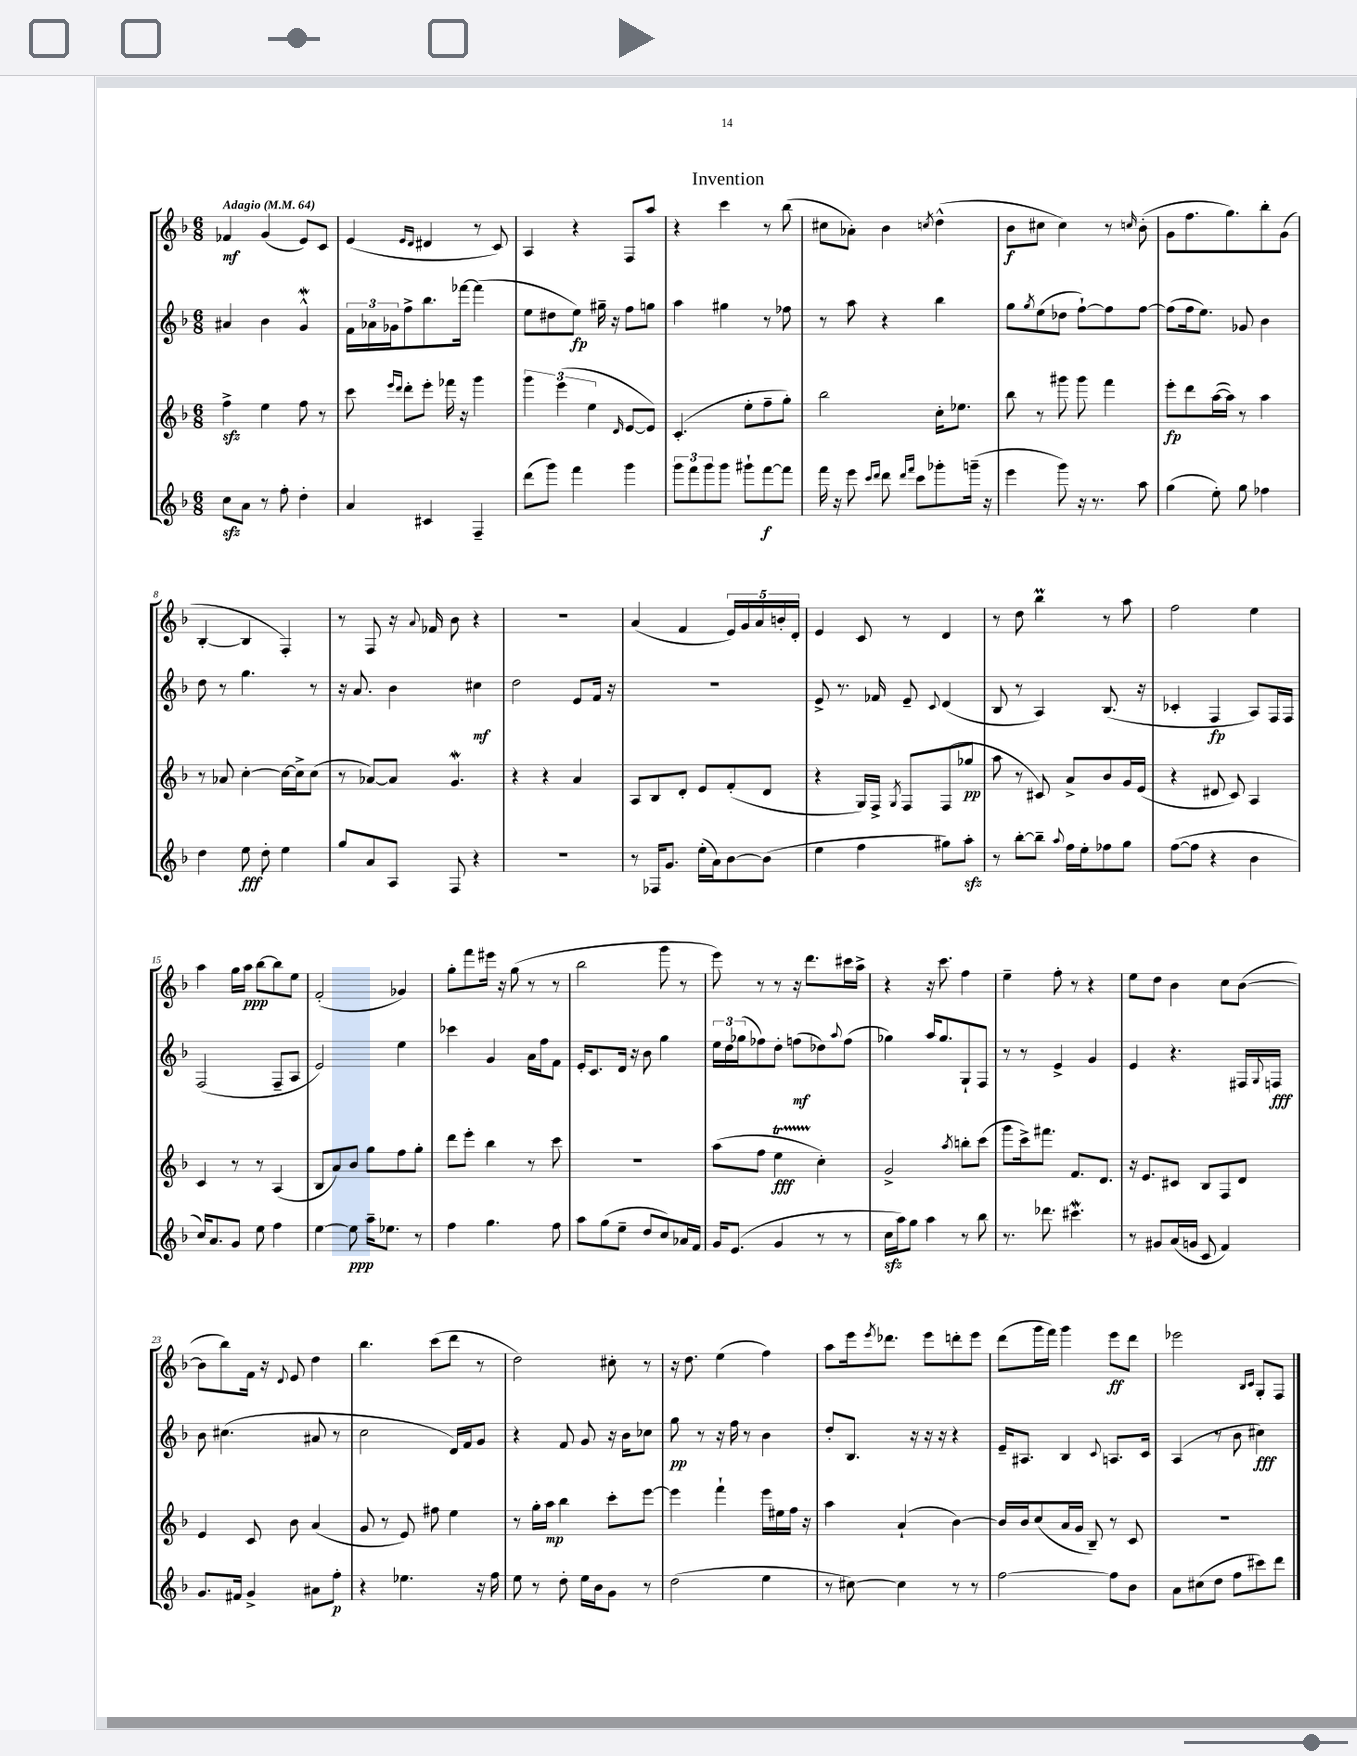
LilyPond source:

\header { title = "Invention" }
<<
\new StaffGroup <<
\new Staff = "s0" {
    \clef treble \key f \major \numericTimeSignature \time 6/8 \tempo "Adagio" 4 = 64
    fes'4\mf g'4( e'8) c'8 |
    e'4( \grace { e'16 d'16 } dis'4 r8 c'8) |
    a4 r4 f8 a''8 |
    r4 c'''4 r8 bes''8( |
    cis''8 aes'8-.) bes'4 \acciaccatura { c''8 } d''4-^( |
    bes'8\f cis''8 cis''4) r8 \grace { c''16 } bes'8-.( |
    g'8 f''8. g''8.) bes''8-. g'8( |
    bes4~-. bes4 f4-.) |
    r8 f8 r16 \appoggiatura { a'8 } fes'16 bes'8 r4 |
    R2. |
    a'4( f'4 \tuplet 5/4 { e'16) g'16 a'16 b'16-. d'16-. } |
    e'4 c'8 r8 d'4 |
    r8 d''8 bes''4\prall r8 a''8 |
    f''2 e''4 |
    a''4 g''16 a''16\ppp bes''8~ bes''8 e''8 |
    f'2-.( ges'4) |
    g''8-. f'''8 eis'''16 r16 g''8( r8 r8 |
    bes''2 g'''8 r8 |
    e'''8) r8 r8 r16 d'''8. cis'''16 a''16-> |
    r4 r16 c'''8. f''4 |
    e''4-- f''8-. r8 r4 |
    e''8 d''8 bes'4 c''8 bes'8~( |
    bes'8 bes''8) f'16 r16 \appoggiatura { d'8 } e'8 d''4 |
    bes''4. c'''8( d'''8 r8 |
    d''2) cis''8-. r8 |
    r16 d''8. e''4( f''4) |
    a''8 e'''16 \acciaccatura { e'''8 } des'''8. e'''8 d'''8-. e'''8 |
    d'''8( g'''16 f'''16) g'''4 e'''8\ff d'''8 |
    ees'''2 \grace { bes16 c'16 } g8-. f8 \bar "|." |
}
\new Staff = "s1" {
    \clef treble \key f \major \numericTimeSignature \time 6/8
    ais'4 bes'4 g'4-^\mordent |
    \tuplet 3/2 { f'16 aes'16 ges'16 } f''8-> bes''8. fes'''16~ fes'''4( |
    e''8 dis''8 e''8\fp) gis''16-- r16 f''8 g''8 |
    a''4 gis''4 r8 fes''8 |
    r8 a''8 r4 bes''4 |
    g''8 \acciaccatura { g''8 } e''8( des''8 f''8~-!) f''8 f''8~ |
    f''8( f''16 e''8.) ges'8 bes'4 |
    d''8 r8 g''4. r8 |
    r16 a'8. bes'4 cis''4\mf |
    d''2 e'8 f'16 r16 |
    R2. |
    e'8-> r8. fes'16 e'8-- \appoggiatura { c'8 } d'4( |
    bes8 r8 a4) bes8.( r16 |
    ces'4-. f4\fp a8) f16 f16 |
    f2( f8-- a8 |
    e'2) e''4 |
    ces'''4 g'4 a'16 f''16 f'8 |
    e'16-. c'8. d'16 r16 bes'8 g''4 |
    \tuplet 3/2 { e''16 d''16 ges''16( } fes''8) d''8-. f''8\mf( des''8) \appoggiatura { a''8 } f''8( |
    ges''4) a''16 ges''8. g8-! f8 |
    r8 r8 e'4-> g'4 |
    e'4 r4. fis16 \appoggiatura { g8 } f16\fff |
    bes'8 cis''4.( ais'8 r8 |
    c''2 d'16) f'16 g'8 |
    r4 f'8 g'8 r16 bes'16 ces''8 |
    g''8\pp r8 r16 f''16 r8 bes'4 |
    d''8-. bes8. r16 r16 r16 r4 |
    e'16-- ais8. bes4 \appoggiatura { c'8 } a8. c'16 |
    a4( r8 bes'8 cis''4\fff) \bar "|." |
}
\new Staff = "s2" {
    \clef treble \key f \major \numericTimeSignature \time 6/8
    f''4->\sfz e''4 f''8 r8 |
    c'''8 \grace { e'''16 d'''16 } d'''8-. e'''8-. fes'''16 r16 g'''4 |
    \tuplet 3/2 { g'''4 e'''4( e''4 } \grace { d'16 } e'8~ e'8) |
    c'4.-.( e''8-. f''8-- g''8-.) |
    bes''2 c''16-. ees''8. |
    bes''8 r8 gis'''8 gis'''8 f'''4 |
    e'''8-.\fp d'''8 a''16~( a''16) r8 a''4 |
    r8 aes'8 c''4~-. c''16~ c''16-> c''8( |
    r8 aes'8~) aes'8 g'4.\mordent |
    r4 r4 a'4 |
    a8 bes8 d'8-. e'8 f'8-.( d'8 |
    r4 g16) f16-> \acciaccatura { g8 } f8 f8( ges''8\pp |
    a''8 r8 cis'8) a'8-> bes'8 g'16 e'16( |
    r4 dis'8 c'8) a4 |
    c'4 r8 r8 a4( |
    bes8 a'8) bes'8 g''8 f''8 g''8-. |
    d'''8 e'''8-. bes''4 r8 c'''8 |
    R2. |
    a''8( f''8 e''4\startTrillSpan\fff c''4-.\stopTrillSpan) |
    g'2-> \acciaccatura { a''8 } b''8-. c'''8( |
    g'''8 c'''16->) fis'''8. f'8. d'8. |
    r16 e'8. cis'8 bes8 f8 d'8 |
    e'4 c'8 bes'8 a'4( |
    g'8 r8 e'8) fis''8 e''4 |
    r8 g''16-. a''16\mp bes''4 c'''8-. e'''8~ |
    e'''4 f'''4-! e'''16 eis''16 f''16 r16 |
    a''4 a'4-!( bes'4~) |
    bes'16 bes'16 c''8( a'16 g'16 bes8--) r8 c'8 |
    R2. \bar "|." |
}
\new Staff = "s3" {
    \clef treble \key f \major \numericTimeSignature \time 6/8
    c''8\sfz a'8 r8 f''8-. d''4-. |
    a'4 cis'4 f4-- |
    d'''8( g'''8) f'''4 g'''4 |
    \tuplet 3/2 { g'''8 f'''8 g'''8 } g'''8 gis'''8-! f'''8~\f f'''8 |
    f'''16 r16 e'''8 \grace { c'''16 d'''16 } d'''8 \grace { d'''16 f'''16 } c'''8 ges'''8-. g'''16--( r16 |
    e'''4 g'''8) r16 r8. a''8 |
    g''4( e''8-.) g''8 fes''4 |
    d''4 e''8\fff d''8-. e''4 |
    g''8 a'8 a8 f8 r4 |
    R2. |
    r8 fes16 g'8. e''16-.( a'16) bes'8~ bes'8( |
    e''4 f''4 gis''8) a''8-.\sfz |
    r8 bes''8~-. bes''8-- \appoggiatura { a''8 } f''16 e''16-. fes''8 g''8 |
    f''8~( f''8 r4 bes'4 |
    c''16) a'8. g'8 e''8 f''4 |
    e''4~ e''8\ppp a''16-- ees''8. r8 |
    f''4 g''4. f''8 |
    a''8 g''8( e''8-- d''8 c''8) aes'16 f'16 |
    g'16 e'8.( g'4 r8 r8 |
    c''16\sfz a''16) g''8 a''4 r8 bes''8 |
    r8. des'''8. cis'''4.\mordent |
    r8 gis'8 a'16( g'16 c'8 f'4) |
    g'8. fis'16 g'4-> ais'8 f''8-.\p |
    r4 ees''4. r16 f''16 |
    e''8 r8 d''8-. e''16 bes'16 g'8 r8 |
    d''2( e''4 |
    r8 cis''8~) cis''4 r8 r8 |
    f''2~ f''8 bes'8 |
    a'8 cis''8( d''8 f''8 cis'''8) d'''8 \bar "|." |
}
>>
>>
